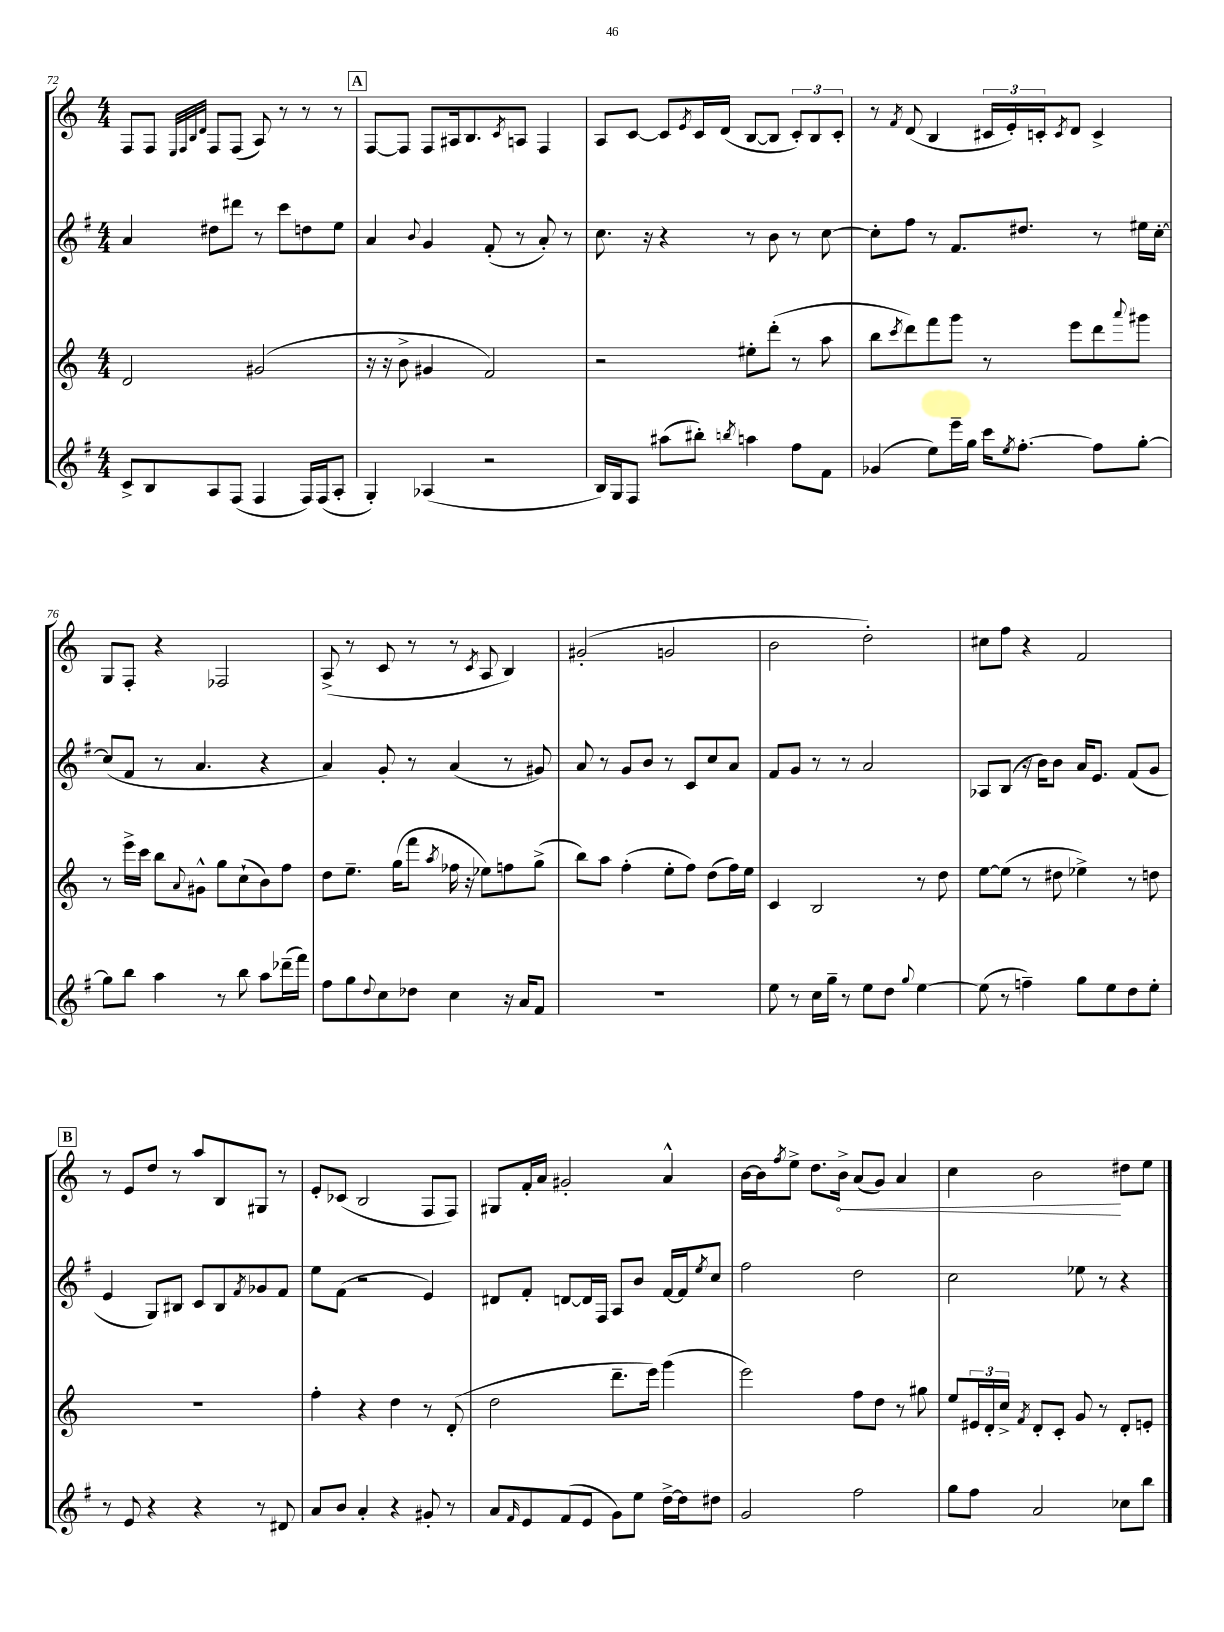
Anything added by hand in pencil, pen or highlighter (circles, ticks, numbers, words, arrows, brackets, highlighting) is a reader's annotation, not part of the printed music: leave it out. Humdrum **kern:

**kern	**kern	**kern	**kern
*staff4	*staff3	*staff2	*staff1
*clefG2	*clefG2	*clefG2	*clefG2
*k[f#]	*k[]	*k[f#]	*k[]
*M4/4	*M4/4	*M4/4	*M4/4
8c^/L	2d/	4a/	8F/L
8B/	.	.	8F/J
.	.	.	32qqE/LLL
.	.	.	32qqF/
.	.	.	32qqB/
.	.	.	32qqd/JJJ
8A/	.	8dd#\L	8F/L
(8F#/J	.	8ddd#\J	(8F/J
4F#/	(2g#/	8r	8A/)
.	.	8ccc\L	8r
16F#/LL)	.	8dd\	8r
(16F#/J	.	.	.
8A'/J	.	8ee\J	8r
=	=	=	=
4G'/)	16r	4a/	[8F/L
.	16r	.	.
.	8b^\	.	8F/]J
.	.	8qqb/	.
(4A-/	4g#/	4g/	8F/L
.	.	.	16A#/k
.	.	.	8.B/
2r	2f/)	(8f#'/	.
.	.	.	8qc/
.	.	8r	8A/J
.	.	8a'/)	4F/
.	.	8r	.
=	=	=	=
16B/LL)	2r	8.cc\	8A/L
16G/J	.	.	.
8F#/J	.	.	[8c/J
.	.	16r	.
(8aa#\L	.	4r	8c/]L
.	.	.	8qe/
8bb#'\J)	.	.	16c/L
.	.	.	(16d/JJ
8qbb/	.	.	.
4aa\	8ee#'\L	8r	[8B/L
.	(8ddd'\J	8b\	8B/]J
8ff#\L	8r	8r	12c'/L)
.	.	.	12B/
8f#\J	8aa\	[8cc\	.
.	.	.	12c'/J
=	=	=	=
(4g-/	8bb\L	8cc'\]L	8r
.	8qccc/	.	8qf/
.	8ddd\)	8ff#\J	(8d/
8ee\L)	8fff\	8r	4B/
16eee~\L	8ggg\J	8.f#/L	.
16gg\JJ	.	.	.
16ccc\LK	8r	.	24c#/LL
.	.	.	24e'/)
8qee/	.	.	.
[8.ff#'\J	.	8.dd#/J	.
.	.	.	24c'/J
.	.	.	8qc/
.	8eee\L	.	8d/J
8ff#\]L	8ddd\	8r	4c^/
.	8qqaaa/	.	.
[8gg'\J	8ggg#\J	16ee#\LL	.
.	.	[16cc'\JJ	.
=	=	=	=
8gg\]L	8r	(8cc/]L	8G/L
8bb\J	16eee^\LL	8f#/J	8F'/J
.	16ccc\JJ	.	.
4aa\	8bb\L	8r	4r
.	8qqa/	.	.
.	8g#^^\J	4.a/	.
8r	8gg\L	.	2F-/
8bb\	(8cc`\	.	.
8aa\L	8b\)	4r	.
(16ddd-~\L	8ff\J	.	.
16fff#\JJ)	.	.	.
=	=	=	=
8ff#\L	8dd\L	4a/)	(8A^/
8gg\	8.ee~\J	.	8r
8qqdd/	.	.	.
8cc\	.	8g'/	8c/
.	(16gg\LK	.	.
8dd-\J	8fff\J	8r	8r
.	8qaa/	.	.
4cc\	16ff-\	(4a/	8r
.	16r	.	.
.	.	.	8qc/
.	8ee-\L)	.	8A/
16r	8ff\	8r	4B/)
16a/LK	.	.	.
8f#/J	(8gg^\J	8g#/)	.
=	=	=	=
1r	8bb\L)	8a/	(2g#'/
.	8aa\J	8r	.
.	(4ff'\	8g/L	.
.	.	8b/J	.
.	8ee'\L	8r	2g/
.	8ff\J)	8c/L	.
.	(8dd\L	8cc/	.
.	16ff\L)	8a/J	.
.	16ee\JJ	.	.
=	=	=	=
8ee\	4c/	8f#/L	2b\
8r	.	8g/J	.
16cc\LL	2B/	8r	.
16gg~\JJ	.	.	.
8r	.	8r	.
8ee\L	.	2a/	2dd'\)
8dd\J	.	.	.
8qqgg/	.	.	.
[4ee\	8r	.	.
.	8dd\	.	.
=	=	=	=
(8ee\]	[8ee\L	8A-/L	8cc#\L
8r	(8ee\]J	(8B/J	8ff\J
4ff~\)	8r	16r	4r
.	.	16b\LK)	.
.	8dd#\	8b\J	.
8gg\L	4ee-^\)	16a/LK	2f/
.	.	8.e/J	.
8ee\	.	.	.
8dd\	8r	(8f#/L	.
8ee'\J	8dd\	8g/J	.
=	=	=	=
8r	1r	4e/	8r
8e/	.	.	8e/L
4r	.	8G/L)	8dd/J
.	.	8B#/J	8r
4r	.	8c/L	8aa/L
.	.	8B#/	8B/
.	.	8qf#/	.
8r	.	8g-/	8G#/J
8d#/	.	8f#/J	8r
=	=	=	=
8a/L	4ff'\	8ee\L	8e'/L
8b/J	.	(8f#\J	(8c-/J
4a'/	4r	2r	2B/
4r	4dd\	.	.
8g#'/	8r	4e/)	8F/L
8r	(8d'/	.	8F/J)
=	=	=	=
8a/L	2dd\	8d#/L	8G#/L
16qqf#/	.	.	.
8e/	.	8f#'/J	16f'/L
.	.	.	16a/JJ
(8f#/	.	[8d/L	2g#'/
8e/J	.	16d/]L	.
.	.	16F#/JJ	.
8g\L)	8.ddd~\L	8A/L	.
8ee\J	.	8b/J	.
.	16eee\Jk)	.	.
[16dd^\LL	(4ggg\	[16f#/LL	4a^^/
16dd\]J	.	16f#/]J	.
.	.	8qee/	.
8dd#\J	.	8cc/J	.
=	=	=	=
2g/	2eee\)	2ff#\	[16b\LL
.	.	.	16b\]J
.	.	.	8qff/
.	.	.	8ee^\J
.	.	.	8.dd\L
.	.	.	16b^\Jk
2ff#\	8ff\L	2dd\	(8a/L
.	8dd\J	.	8g/J)
.	8r	.	4a/
.	8gg#\	.	.
=	=	=	=
8gg\L	8ee/L	2cc\	4cc\
8ff#\J	24e#/L	.	.
.	24d'/	.	.
.	24cc^/JJ	.	.
.	8qf/	.	.
2a/	8d'/L	.	2b\
.	8c'/J	.	.
.	8g/	8ee-\	.
.	8r	8r	.
8cc-\L	8d'/L	4r	8dd#\L
8bb\J	8e'/J	.	8ee\J
==	==	==	==
*-	*-	*-	*-
